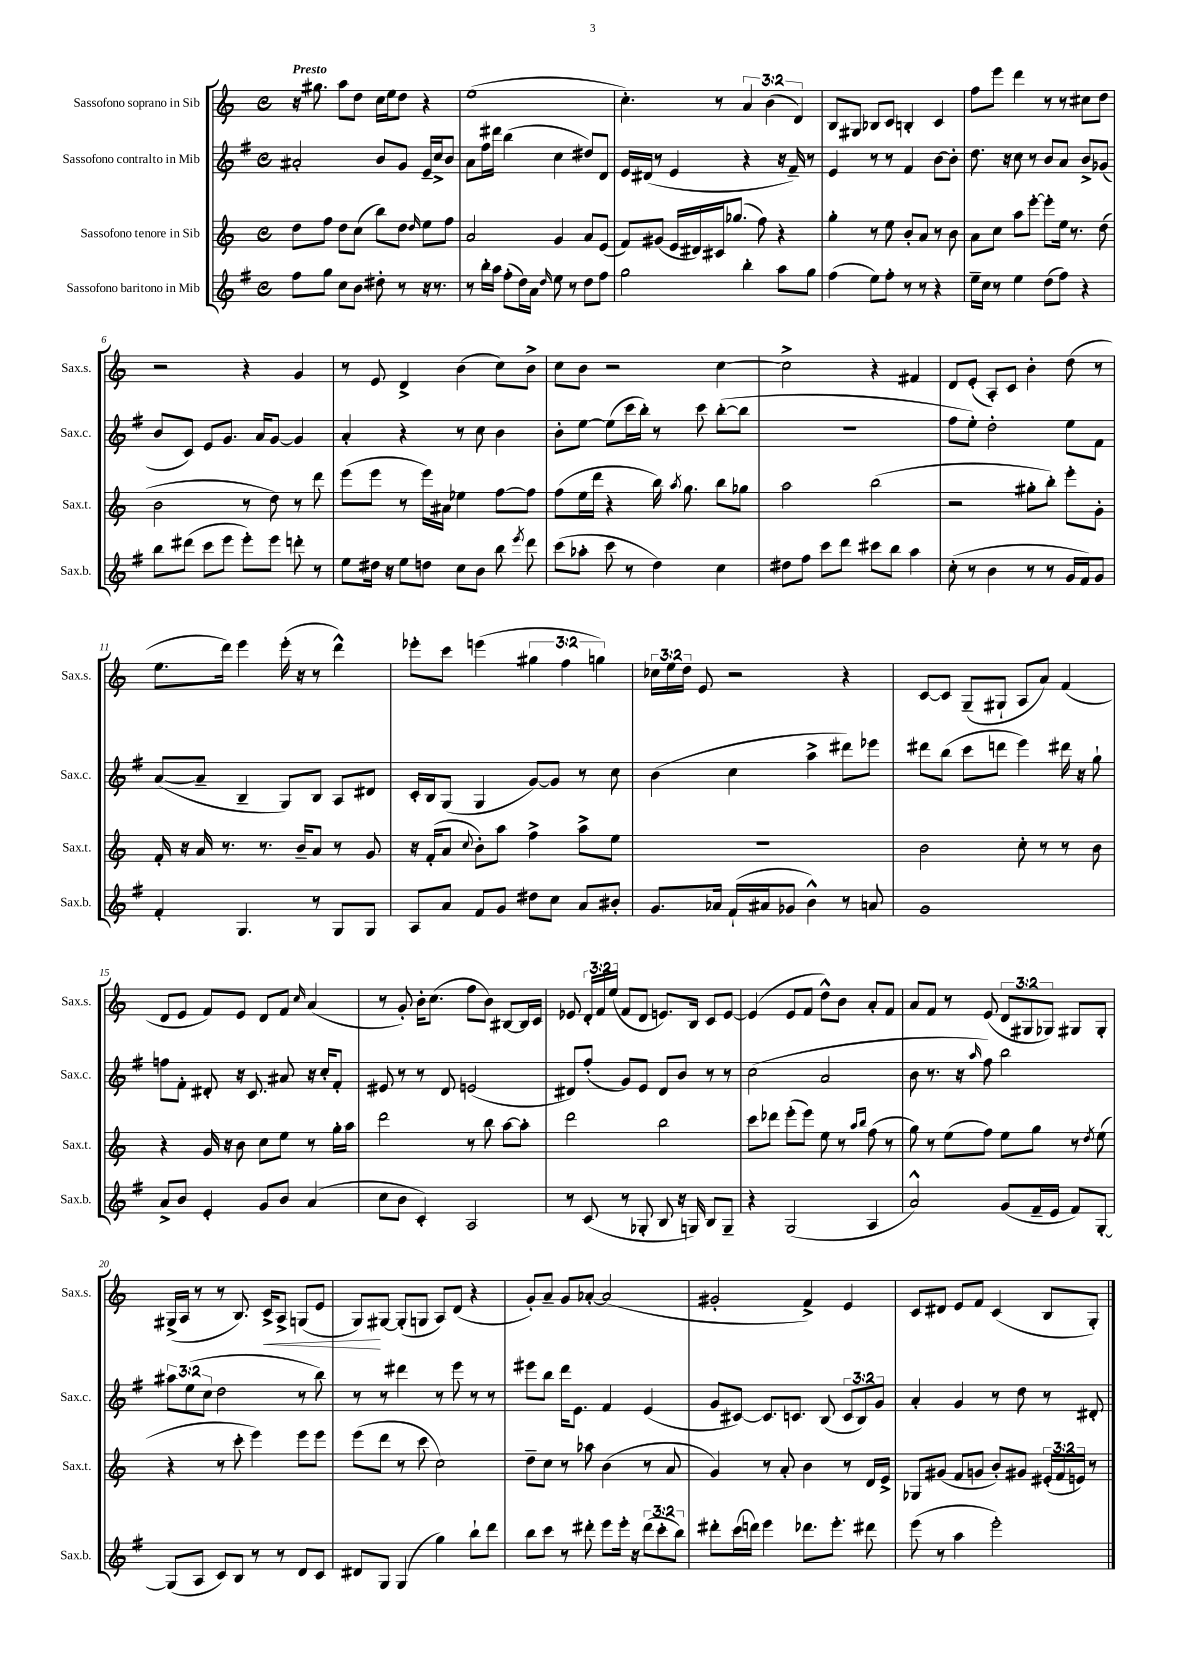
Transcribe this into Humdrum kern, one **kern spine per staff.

**kern	**kern	**kern	**kern
*staff4	*staff3	*staff2	*staff1
*clefG2	*clefG2	*clefG2	*clefG2
*k[f#]	*k[]	*k[f#]	*k[]
*M4/4	*M4/4	*M4/4	*M4/4
*met(c)	*met(c)	*met(c)	*met(c)
8ff#	8dd	2a#'	16r
.	.	.	8.gg#
8gg	8ff	.	.
8cc	8dd	.	8aa
8b	(8cc	.	8dd
8dd#'	8bb)	8b	16cc
.	.	.	16ee
8r	8dd	8g	8dd
.	16qqdd	.	.
16r	8ee	16e~	4r
8.r	.	16cc^	.
.	8ff	8b	.
=	=	=	=
8r	2a	8a	(1ee
16bb'	.	16ff#	.
16aa	.	16ddd#	.
(8ff#'	.	(4bb	.
16dd)	.	.	.
16a	.	.	.
16qqdd	.	.	.
8ee	4g	4cc	.
8r	.	.	.
8dd	8a	8dd#)	.
8ff#	(8e	8d	.
=	=	=	=
2gg	8f)	16e	4.cc')
.	.	(16d#	.
.	(8g#	8r	.
.	16e	4e	.
.	16d#)	.	.
.	16c#	.	8r
.	(8.gg-	.	.
4bb'	.	4r	6a
.	8ff)	.	.
.	.	.	(6b
8aa	4r	16r	.
.	.	16f#~)	.
.	.	.	6d)
8gg	.	8r	.
=	=	=	=
(4ff#	4gg'	4e	8B
.	.	.	8G#
8ee)	8r	8r	8B-
8ff#'	8ee	8r	8c
8r	8b'	4f#	4B'
8r	8a	.	.
4r	8r	[8b	4c
.	8b	8b']	.
=	=	=	=
16ee~	8a	8.dd	8ff
16cc	.	.	.
8r	8cc	.	8eee
.	.	16r	.
4ee	8aa	8cc	4ddd
.	[8eee'	8r	.
(8dd	8eee']	8b	8r
8ff#)	16ee	8a	8r
.	8.r	.	.
4r	.	8b^	8cc#
.	(8dd	(8g-	8dd
=	=	=	=
8bb	2b	8b	2r
(8ddd#	.	8c)	.
8ccc	.	8e	.
8eee	.	8.g	.
8eee')	8r	.	4r
.	.	16a	.
8eee	8dd)	[8g	.
8ddd'	8r	4g]	4g
8r	8ddd	.	.
=	=	=	=
8ee	(8eee	4a'	8r
16dd#	8eee	.	8e
16r	.	.	.
8ee	8r	4r	4d^
8dd	16eee)	.	.
.	16a#	.	.
8cc	4ee-	8r	(4b
8b	.	8cc	.
8bb	[8ff	4b	8cc)
8qeee	.	.	.
8ddd	8ff]	.	8b^
=	=	=	=
(8ccc	(8ff	8b'	8cc
8aa-'	16ee	[8ee	8b
.	16ddd	.	.
8ccc	4r	(8ee]	2r
8r	.	16ccc	.
.	.	16bb')	.
4dd)	16bb)	8r	.
.	8qaa	.	.
.	8.gg	.	.
.	.	8ccc	.
4cc	8bb	([8bb'	[4cc
.	8gg-	8bb]	.
=	=	=	=
8dd#	2aa	1r	2cc^]
8ff#	.	.	.
8ccc	.	.	.
8ddd	.	.	.
8ccc#	(2bb	.	4r
8bb	.	.	.
4aa	.	.	4f#
=	=	=	=
(8cc'	2r	8ff#	8d
8r	.	8ee')	(8e'
4b	.	2dd'	8A')
.	.	.	8c
8r	8gg#'	.	4b'
8r	8bb')	.	.
16g	8eee'	8ee	(8dd
16f#)	.	.	.
8g	8g'	8f#	8r
=	=	=	=
4f#'	16f'	([8a	8.ee
.	16r	.	.
.	16a	8a~]	.
.	8.r	.	16ddd)
4.G	.	4B~	4eee
.	8.r	.	.
.	.	8G)	(16eee'
.	16b~	.	16r
8r	8a	8B	8r
8G	8r	8A	4ddd^^)
8G	8g	8d#	.
=	=	=	=
8A	16r	16c'	8eee-'
.	(16f'	16B	.
8a	8a	(8G	8ccc
.	8qqcc	.	.
8f#	8b')	4G	(4eee
8g	8aa	.	.
8dd#	4ff^	[8g)	6gg#
8cc	.	8g]	.
.	.	.	6ff
8a	8aa^	8r	.
.	.	.	6gg)
8b#'	8ee	8cc	.
=	=	=	=
8.g	1r	(4b	24cc-
.	.	.	24ee
.	.	.	24dd
.	.	.	8e
16a-	.	.	.
(16f#`	.	4cc	2r
16a#	.	.	.
8g-	.	.	.
4b^^)	.	4aa^	.
8r	.	8ddd#)	4r
8a	.	8eee-	.
=	=	=	=
1g	2b	8ddd#	[8c
.	.	(8bb	8c]
.	.	8ccc	(8G~
.	.	8ddd	8G#`
.	8cc'	4eee)	8A
.	8r	.	8a)
.	8r	16ddd#	(4f
.	.	16r	.
.	8b	8gg`	.
=	=	=	=
8a^	4r	8ff	8d
8b	.	8f#'	8e
4e'	16g	8d#'	8f)
.	16r	.	.
.	8b	16r	8e
.	.	8.c	.
8g	8cc	.	8d
8b	8ee	8a#	8f
.	.	.	16qqcc
(4a	8r	16r	(4a
.	.	16cc'	.
.	16gg'	8f#'	.
.	16aa	.	.
=	=	=	=
8cc	2ddd	8e#	8r
8b	.	8r	8g')
4c')	.	8r	16b'
.	.	.	(8.cc
.	.	8d	.
2A	8r	(2e	8ff
.	8bb	.	8b)
.	[8aa	.	[8B#
.	8aa']	.	16B#]
.	.	.	16c
=	=	=	=
8r	2ddd	8d#)	8e-
(8c	.	(8ff#'	24d'
.	.	.	24f
.	.	.	(24ee
8r	.	8g)	8f
8G-'	.	8e	8d
8B	2bb	8d#	8.e)
16r	.	8b	.
16G)	.	.	16B
8B	.	8r	8c
8G~	.	8r	[8e
=	=	=	=
4r	8ccc	(2cc	(4e]
.	8ddd-	.	.
(2G	(8eee'	.	8e
.	8eee)	.	8f
.	8ee	2a	8dd^^)
.	8r	.	8b
.	16qqaa	.	.
.	16qqbb	.	.
4A	(8ff	.	8a'
.	8r	.	8f
=	=	=	=
2a^^)	8gg)	8b	8a
.	8r	8.r	8f
.	(8ee	.	8r
.	.	16r	.
.	.	16qqaa	.
.	8ff)	8ff#)	(8e
(8g	8ee	2bb	12d
.	.	.	12G#
16f#~	8gg	.	.
.	.	.	12G-)
16e	.	.	.
8f#)	8r	.	8G#
.	8qdd	.	.
[8G'	(8ee	.	8G#'
=	=	=	=
(8G]	4r	12aa#	(16G#^
.	.	.	16A
.	.	(12ee	.
8A	.	.	8r
.	.	12cc	.
8c)	8r	2dd	8r
8B	8ccc'	.	8.B)
8r	4eee)	.	.
.	.	.	16c^
8r	.	.	8A^
8d	8eee	8r	(8G
8c	8eee	8bb)	8e
=	=	=	=
8d#	(8eee	8r	8G)
8G	8ddd	8r	[8G#
(4G	8r	4ddd#	(8G#']
.	8ccc	.	8G
4gg)	2cc)	8r	8A)
.	.	8eee	(8d
8bb`	.	8r	4r
8ddd	.	8r	.
=	=	=	=
8bb	8dd~	8eee#	8g')
8ccc	8cc	8bb	8a~
8r	8r	16ddd	8g
.	.	8.e	.
8ddd#'	8aa-	.	[8a-'
8eee	(4b	4f#	(2a-]
16eee'	.	.	.
16r	.	.	.
(12ddd#	8r	(4e	.
12ccc'	.	.	.
.	8a	.	.
12bb)	.	.	.
=	=	=	=
8ddd#'	4g)	8g	2g#'
(16ccc	.	[8c#)	.
16ddd)	.	.	.
4eee	8r	8.c#]	.
.	8a'	.	.
.	.	8.c	.
8.ddd-	4b	.	4f^)
.	.	(8B	.
8.eee'	.	.	.
.	8r	12c	4e
.	.	12B)	.
8ddd#	16d	.	.
.	.	12g	.
.	16e^	.	.
=	=	=	=
(8eee	8G-	4a'	8c
8r	(8g#	.	8d#
4aa	8f	4g	8e
.	8g	.	8f
2eee')	8b')	8r	(4c
.	8g#	8dd	.
.	(24e#'	8r	8B
.	24f	.	.
.	24e)	.	.
.	8r	8d#'	8G')
==	==	==	==
*-	*-	*-	*-
